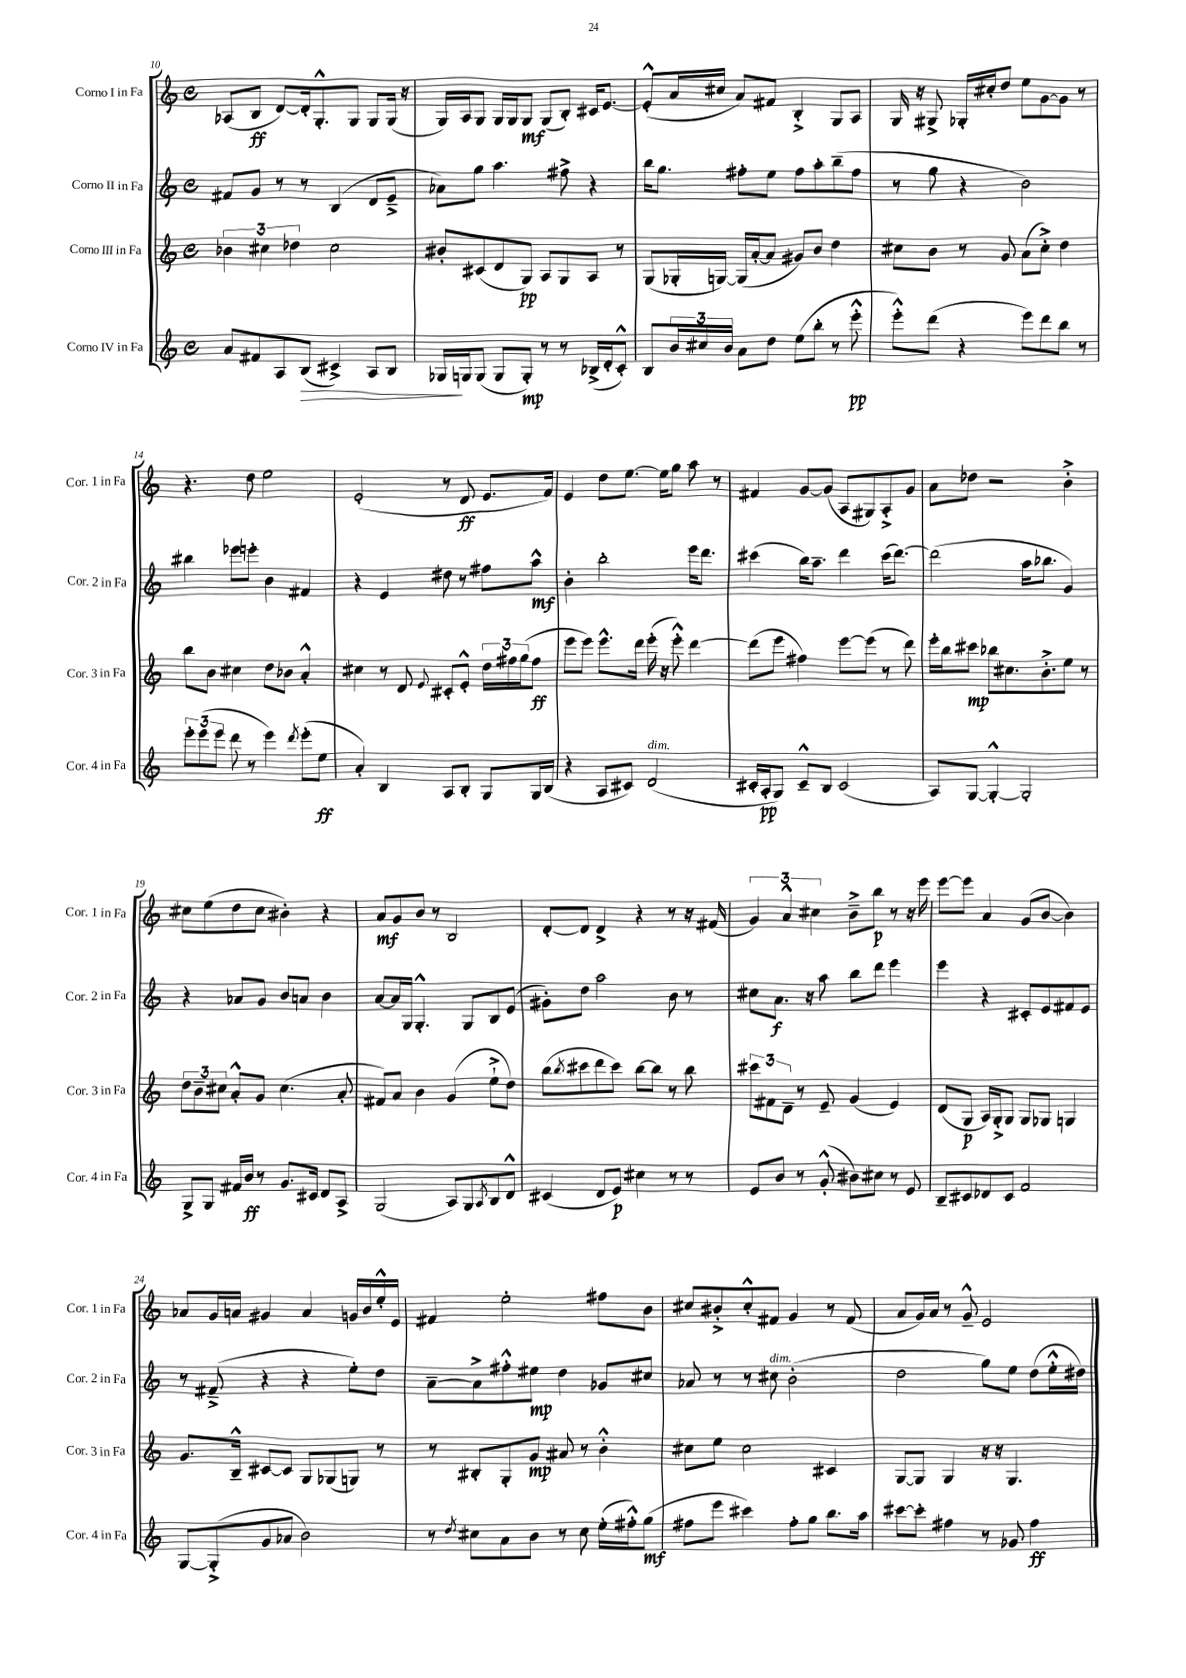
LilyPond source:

<<
\new StaffGroup <<
\new Staff = "s0" \with { instrumentName = "Corno I in Fa" shortInstrumentName = "Cor. 1 in Fa" } {
    \clef treble \key c \major \defaultTimeSignature \time 4/4
    aes8( b8\ff d'8~) d'16-. g8.-.-^ g8 g8 g16( r16 |
    g16) a16 g8 g16 g16 g8\mf g8( b8-.) cis'16 e'8.~ |
    e'8-.-^( a'16 cis''16 a'8) fis'8 b4-.-> g8 a8 |
    g16 r16 gis8-> ges16-. cis''16-. d''8 e''8 g'8~ g'8 r8 |
    r4. d''8 e''2 |
    e'2-.( r8 d'8\ff e'8. f'16) |
    e'4 d''8 e''8.~ e''16 g''8 a''8 r8 |
    fis'4 g'8~ g'8( a8 gis8) a8-.-> g'8 |
    a'8 des''8 r2 b'4-.-> |
    cis''8 e''8( d''8 cis''8 bis'4-.) r4 |
    a'8\mf g'8 b'8 r8 b2 |
    d'8~-. d'8 d'4-> r4 r8 r16 fis'16( |
    \tuplet 3/2 { g'4) a'4-^ cis''4 } b'8---> b''8\p r8 r16 e'''16 |
    e'''8~ e'''8 a'4 g'8( b'8~ b'4) |
    aes'8 g'16 a'16 gis'4 a'4 g'16 b'16 e''16-.-^ e'16 |
    fis'4 e''2-. fis''8 b'8 |
    cis''8 bis'8-.-> cis''8-.-^ fis'8 g'4 r8 fis'8( |
    a'8 g'16) a'16 r8 g'8---^ e'2 \bar "|." |
}
\new Staff = "s1" \with { instrumentName = "Corno II in Fa" shortInstrumentName = "Cor. 2 in Fa" } {
    \clef treble \key c \major \defaultTimeSignature \time 4/4
    fis'8 g'8 r8 r8 b4( d'8 e'8---> |
    aes'8) g''8 a''4. fis''8-> r4 |
    b''16 g''8. fis''8-. e''8 fis''8 a''8-. b''8--( fis''8 |
    r8 g''8 r4 b'2) |
    bis''4 ees'''8 e'''8-. b'4 fis'4 |
    r4 e'4 dis''8 r8 fis''8 a''8-^\mf |
    b'4-. b''2-. e'''16 d'''8. |
    cis'''4( b''16) a''8.-- d'''4 cis'''16( d'''8.~) |
    d'''2( a''16 bes''8. g'4) |
    r4 aes'8 g'8 b'8 a'8 b'4 |
    a'8~ a'16 g16 g4.-.-^ g8 b8 e'8( |
    gis'8-.) d''8 a''2 b'8 r8 |
    cis''8 a'8.\f r16 a''8 b''8 d'''8 e'''4 |
    e'''4 r4 cis'8-. e'8 fis'8 e'8 |
    r8 fis'8--->( r4 r4 e''8-.) d''8 |
    a'8~-- a'8-> fis''8-.-^ eis''8\mp d''4 ges'8 cis''8 |
    aes'8 r8 r8 cis''8^\markup { \italic "dim." } b'2-.( |
    d''2 g''8) e''8 d''8( e''16-.-^ dis''16) \bar "|." |
}
\new Staff = "s2" \with { instrumentName = "Corno III in Fa" shortInstrumentName = "Cor. 3 in Fa" } {
    \clef treble \key c \major \defaultTimeSignature \time 4/4
    \tuplet 3/2 { bes'4 cis''4 des''4 } cis''2 |
    bis'8-. cis'8( d'8 g8\pp) a8 g8 a8 r8 |
    g8( ges16-. g16~) g16( a'16~-. a'8 gis'8) b'8 d''4 |
    cis''8 b'8 r8 g'8 a'8( cis''8-.->) d''4 |
    b''8 b'8 cis''4 d''8 bes'8 a'4-.-^ |
    cis''4 r8 d'8 \appoggiatura { e'8 } cis'8-. e'8-.-^ \tuplet 3/2 { d''16 fis''16 g''16( } fis''8\ff |
    e'''8 e'''8) e'''8.-^ d'''16 e'''16-.( r16 e'''8-.-^) d'''4~ |
    d'''8( e'''8 fis''4) e'''8~ e'''8( r8 d'''8) |
    e'''16-. b''16 cis'''8\mp bes''8 cis''8. b'8.-.-> e''8 r8 |
    \tuplet 3/2 { d''8 b'8-- cis''8 } a'8-.-^ g'8 cis''4.( a'8-. |
    fis'8) a'8 b'4 g'4( e''8-!-> d''8) |
    b''8( \acciaccatura { b''8 } cis'''8 d'''8 cis'''8) b''8~ b''8 r8 b''8 |
    \tuplet 3/2 { cis'''8 fis'8 d'8-- } r8 e'8-- g'4( e'4) |
    d'8( g8\p a16) g16-.-> g8 g8 ges8 g4 |
    g'8. b16---^ cis'8~ cis'8 g8 ges8( g8) r8 |
    r8 bis8-. g8-. g'8\mp ais'8 r8 b'4-.-^ |
    cis''8 e''8 cis''2 cis'4 |
    g8~ g8 g4 r16 r16 g4. \bar "|." |
}
\new Staff = "s3" \with { instrumentName = "Corno IV in Fa" shortInstrumentName = "Cor. 4 in Fa" } {
    \clef treble \key c \major \defaultTimeSignature \time 4/4
    a'8 fis'8 a8 b8\>( cis'4->) a8 b8 |
    ges16\! g16 g8( g8 g8-.\mp) r8 r8 bes16->( d'16-. c'8-.-^) |
    b8 \tuplet 3/2 { b'16 cis''16 b'16 } a'8 d''8 e''8( b''8-. r8 e'''8-.-^\pp |
    e'''8-.-^) d'''8( r4 e'''8) d'''8 b''8 r8 |
    \tuplet 3/2 { e'''8-. e'''8( e'''8 } d'''8 r8 e'''4) \acciaccatura { d'''8 } e'''8-.( e''8\ff |
    a'4-.) b4 a8 b8-. g8 g16 b16( |
    r4 a8 cis'8) d'2^\markup { \italic "dim." }( |
    cis'16-. a16-.\pp g8) cis'8---^ b8 cis'2( |
    a8) g8~ g4~-.-^ g2-. |
    g8-> g8 fis'16 b'16\ff r8 g'8. cis'16 d'8 a8-> |
    g2( a8) g8 \acciaccatura { a8 } b8 d'8-^ |
    cis'4( d'8 e'8\p) cis''4 r8 r8 |
    e'8 b'8 r8 g'8-.-^( bis'8) cis''8 r8 e'8 |
    b8-- cis'8 des'8 cis'8 f'2 |
    g8~ g8-.->( g'8 aes'8 b'2) |
    r8 \acciaccatura { d''8 } cis''8 a'8 b'8 r8 cis''8 e''16-.( fis''16-.-^) g''8\mf( |
    fis''8 e'''8 cis'''4) fis''8-. g''8 b''8. a''16 |
    cis'''8~ cis'''8-. fis''4 r8 ges'8 fis''4\ff \bar "|." |
}
>>
>>
\layout { \context { \Score currentBarNumber = #10 } }
